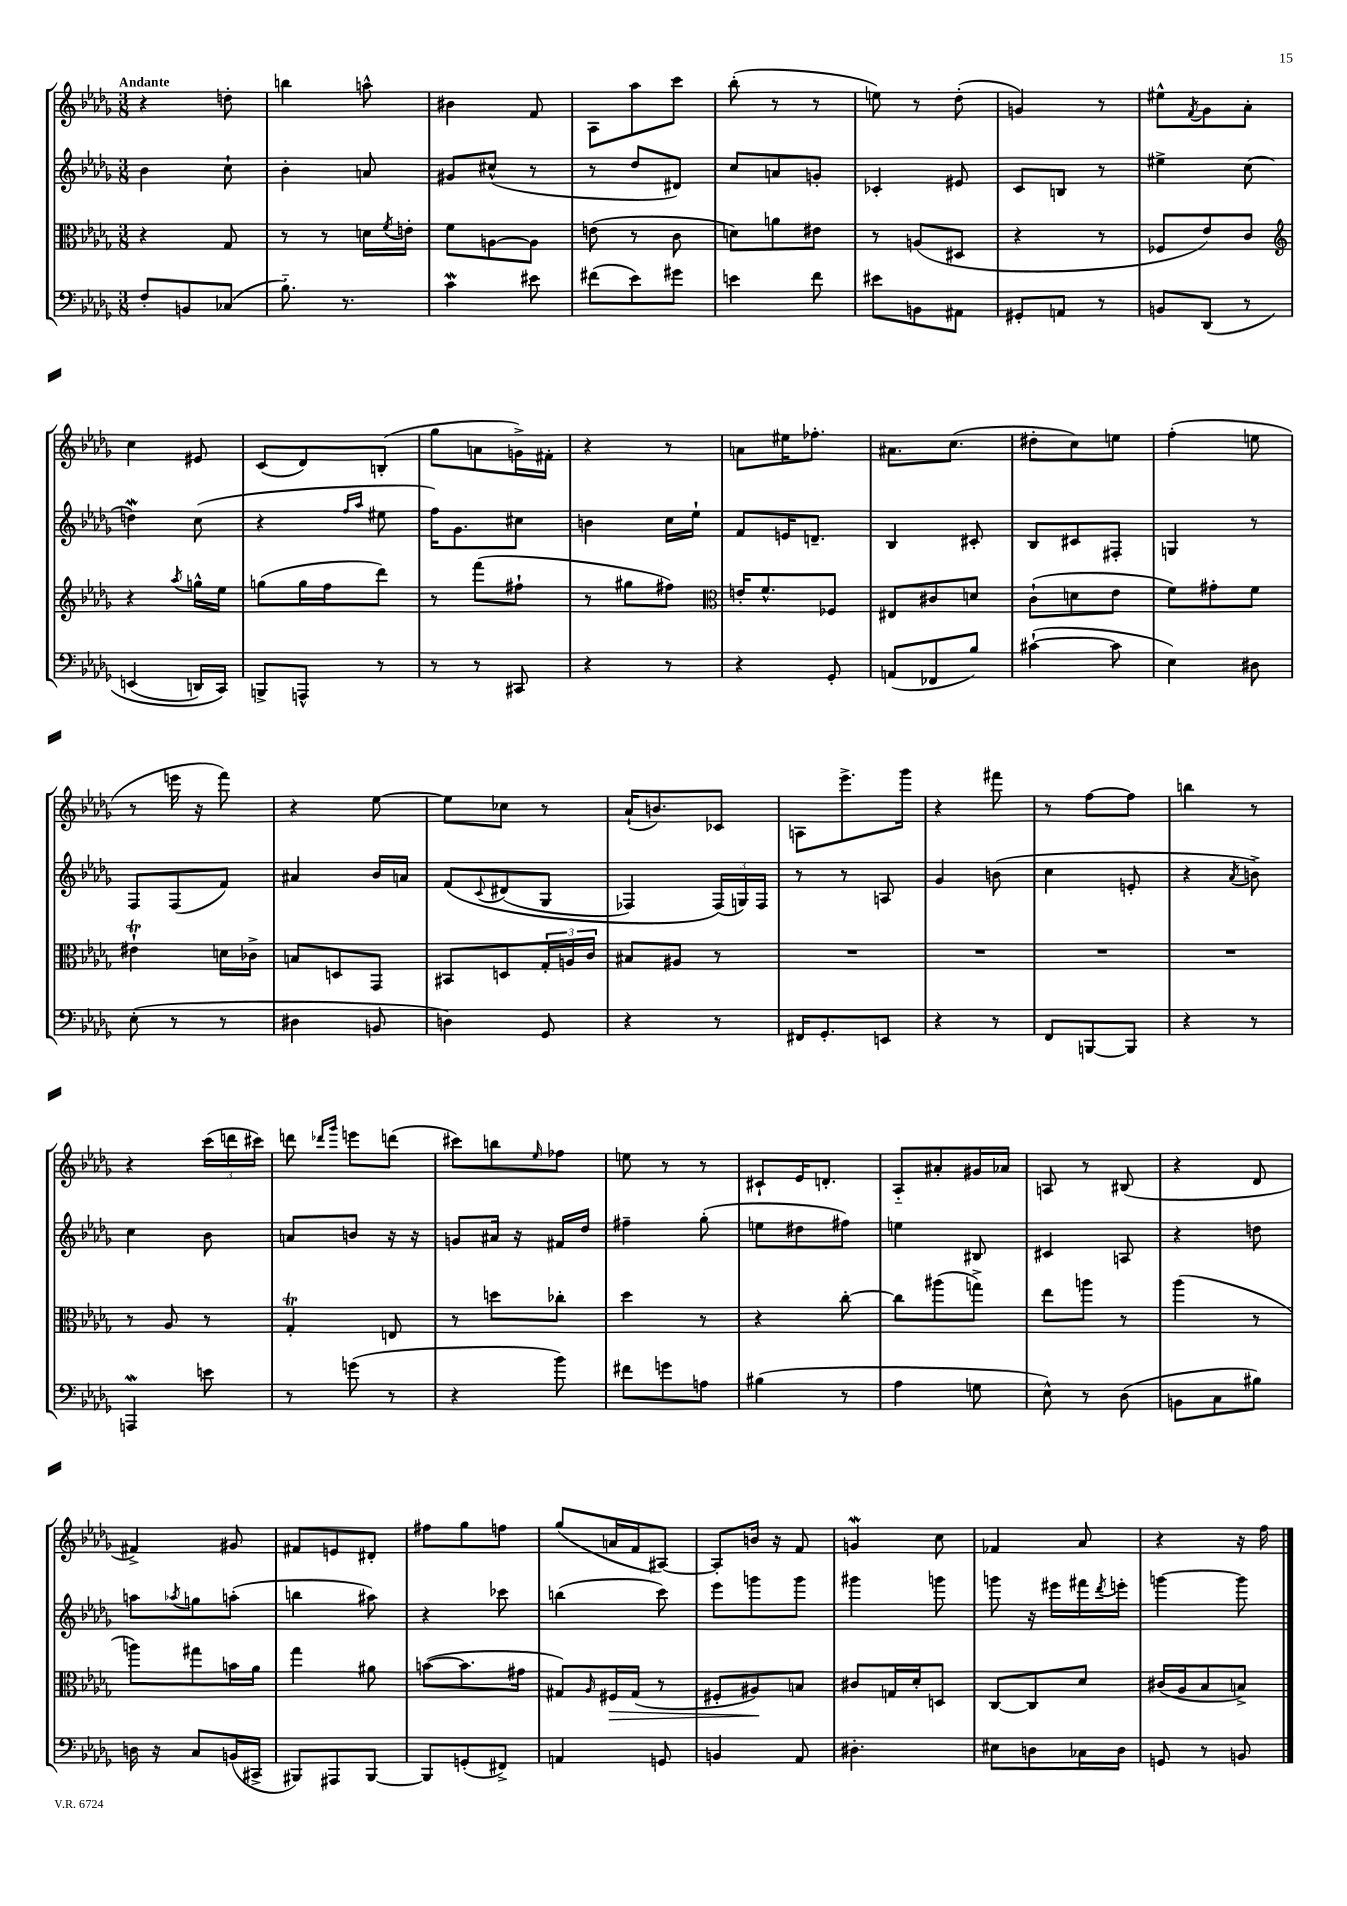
<<
\new StaffGroup <<
\new Staff = "s0" {
    \clef treble \key des \major \numericTimeSignature \time 3/8 \tempo "Andante"
    r4 d''8-. |
    b''4 a''8-^ |
    bis'4 f'8 |
    aes8 aes''8 c'''8 |
    bes''8-.( r8 r8 |
    e''8) r8 des''8-.( |
    g'4) r8 |
    eis''8-^ \acciaccatura { f'8 } ges'8 aes'8-. |
    c''4 eis'8 |
    c'8( des'8) b8-.( |
    ges''8 a'8 g'16->) fis'16-. |
    r4 r8 |
    a'8 eis''16 fes''8.-. |
    ais'8. c''8.( |
    dis''8-. c''8) e''8 |
    f''4-.( e''8 |
    r8 e'''16 r16 f'''8) |
    r4 ees''8~ |
    ees''8 ces''8 r8 |
    aes'16-!( b'8.) ces'8 |
    a8 ees'''8.-> ges'''16 |
    r4 fis'''8 |
    r8 f''8~ f''8 |
    b''4 r8 |
    r4 \tuplet 3/2 { c'''16( d'''16 cis'''16) } |
    d'''8 \grace { des'''16 ges'''16 } e'''8 d'''8( |
    cis'''8) b''8 \grace { ees''16 } fes''8 |
    e''8 r8 r8 |
    cis'8-! ees'16 d'8.-. |
    aes8-_ ais'8-. gis'16 aes'16 |
    a8 r8 bis8( |
    r4 des'8 |
    fis'4->) gis'8 |
    fis'8 e'8 dis'8-. |
    fis''8 ges''8 f''8 |
    ges''8( a'16 f'16 ais8~) |
    ais8-. b'16 r16 f'8 |
    g'4\mordent c''8 |
    fes'4 aes'8 |
    r4 r16 f''16 \bar "|." |
}
\new Staff = "s1" {
    \clef treble \key des \major \numericTimeSignature \time 3/8
    bes'4 c''8-! |
    bes'4-. a'8 |
    gis'8 cis''8-^( r8 |
    r8 des''8 dis'8) |
    c''8 a'8 g'8-. |
    ces'4-. eis'8 |
    c'8 b8 r8 |
    eis''4-> c''8( |
    d''4\mordent) c''8( |
    r4 \grace { f''16 aes''16 } eis''8 |
    f''16) ges'8. cis''8 |
    b'4 c''16 ees''16-! |
    f'8 e'16 d'8.-- |
    bes4 cis'8-. |
    bes8 cis'8 fis8-. |
    g4 r8 |
    f8 f8( f'8) |
    ais'4 bes'16 a'16 |
    f'8\( \appoggiatura { c'8 } dis'8( ges8 |
    fes4) \tuplet 3/2 { fes16(\) g16) fes16 } |
    r8 r8 a8 |
    ges'4 b'8( |
    c''4 e'8-. |
    r4 \acciaccatura { aes'8 } b'8->) |
    c''4 bes'8 |
    a'8 b'8 r16 r16 |
    g'8 ais'16 r16 fis'16 des''16 |
    fis''4-- ges''8-.( |
    e''8 dis''8 fis''8) |
    e''4 bis8 |
    cis'4 a8 |
    r4 d''8 |
    a''8 \acciaccatura { aes''8 } g''8 a''8-.( |
    b''4 ais''8) |
    r4 ces'''8 |
    b''4( c'''8) |
    ees'''8 g'''8 g'''8 |
    gis'''4 g'''8 |
    g'''8 r16 eis'''16 fis'''16 \acciaccatura { des'''8 } e'''16-. |
    g'''4~ g'''8 \bar "|." |
}
\new Staff = "s2" {
    \clef alto \key des \major \numericTimeSignature \time 3/8
    r4 ges8 |
    r8 r8 d'16 \acciaccatura { f'8 } e'16-. |
    f'8 a8~ a8 |
    e'8( r8 c'8 |
    d'8) a'8 eis'8 |
    r8 a8( dis8 |
    r4 r8 |
    fes8 ees'8) c'8 |
    \clef treble r4 \acciaccatura { aes''8 } g''16-^ ees''16 |
    g''8( g''16 f''16 des'''8) |
    r8 f'''8( fis''8-! |
    r8 gis''8 fis''8) |
    \clef alto e'16-. f'8.-^ fes8 |
    eis8 cis'8 d'8 |
    c'8-!( d'8 ees'8 |
    f'8) gis'8-. f'8 |
    eis'4-!\trill d'16 ces'16-> |
    b8 d8 ges,8 |
    bis,8 d8 \tuplet 3/2 { ges16-. a16 c'16 } |
    bis8 ais8 r8 |
    R4. |
    R4. |
    R4. |
    R4. |
    r8 aes8 r8 |
    ges4-.\trill e8 |
    r8 d''8 ces''8-. |
    des''4 r8 |
    r4 c''8~-. |
    c''8 ais''8( g''8->) |
    ees''8 a''8 r8 |
    aes''4( r8 |
    a''8) gis''8 b'16 aes'16 |
    ges''4 ais'8 |
    b'8~( b'8. gis'16 |
    gis8) \grace { aes16 } fis16\> gis16( r8 |
    fis8-. ais8\!) b8 |
    cis'8 g16 des'16-. d8 |
    c8~ c8 des'8 |
    cis'16( aes16 bes8 b8->) \bar "|." |
}
\new Staff = "s3" {
    \clef bass \key des \major \numericTimeSignature \time 3/8
    f8-. b,8 ces8( |
    bes8.-_) r8. |
    c'4\mordent eis'8 |
    fis'8( ees'8) gis'8 |
    e'4 f'8 |
    eis'8 b,8 ais,8 |
    gis,8-. a,8 r8 |
    b,8 des,8\( r8 |
    e,4( d,16) c,16\) |
    b,,8-> a,,8-^ r8 |
    r8 r8 cis,8 |
    r4 r8 |
    r4 ges,8-. |
    a,8( fes,8 bes8) |
    cis'4~-!( cis'8 |
    ees4) dis8 |
    ees8-.( r8 r8 |
    dis4 b,8 |
    d4) ges,8 |
    r4 r8 |
    fis,16 ges,8.-. e,8 |
    r4 r8 |
    f,8 b,,8~ b,,8 |
    r4 r8 |
    a,,4\mordent e'8 |
    r8 g'8( r8 |
    r4 bes'8) |
    fis'8 g'8 a8 |
    bis4( r8 |
    aes4 g8 |
    ees8-^) r8 des8( |
    b,8 c8 bis8) |
    d16 r16 c8 b,16( cis,16-> |
    bis,,8) ais,,8 bis,,8~ |
    bis,,8 g,8-.( fis,8->) |
    a,4 g,8 |
    b,4 aes,8 |
    dis4.-. |
    eis8 d8 ces16 d16 |
    g,8 r8 b,8 \bar "|." |
}
>>
>>
\layout { \context { \Score \remove "Bar_number_engraver" } }
